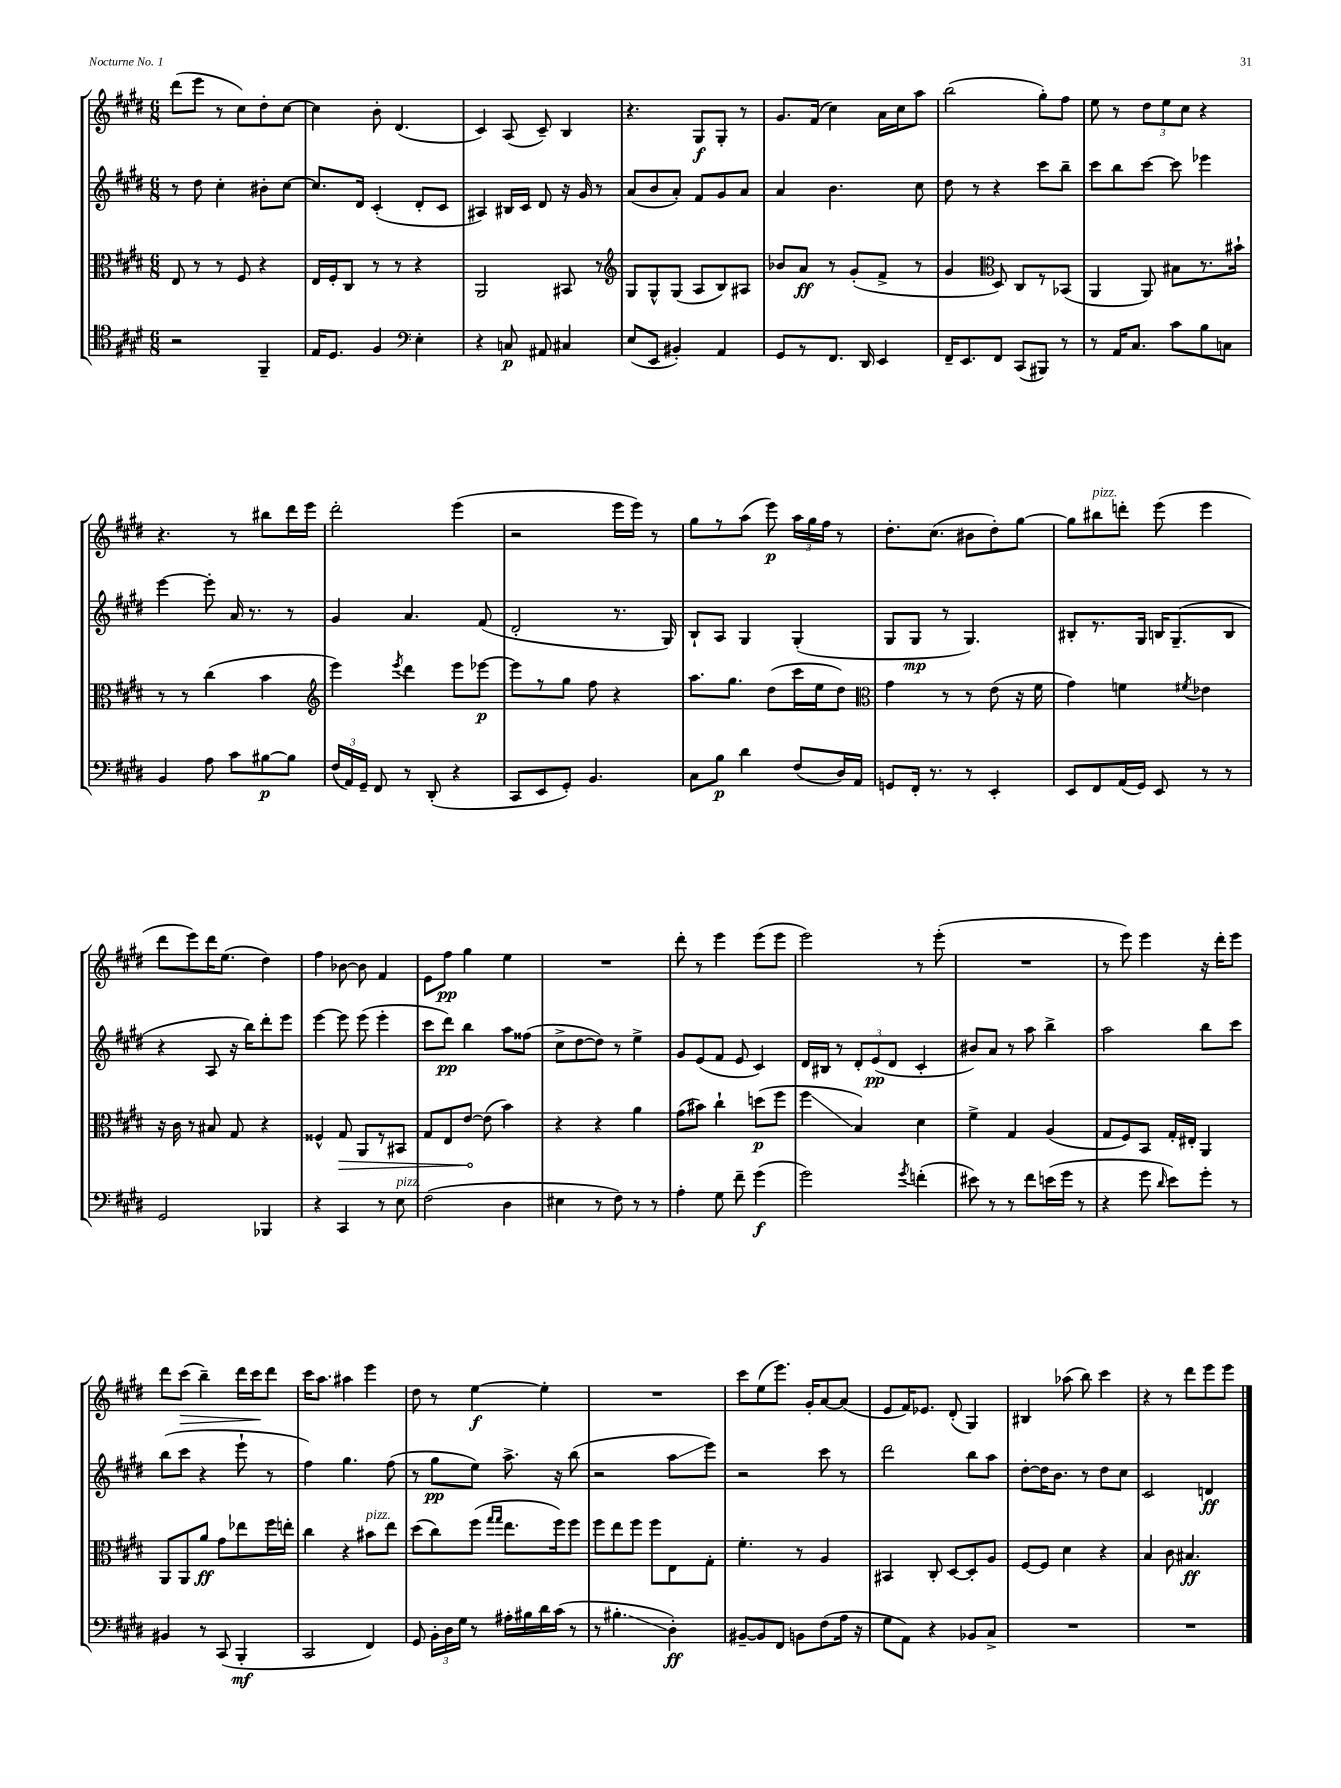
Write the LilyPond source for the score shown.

<<
\new StaffGroup <<
\new Staff = "s0" {
    \clef treble \key e \major \numericTimeSignature \time 6/8
    \autoBeamOff dis'''8[( e'''8] r8 cis''8[) dis''8-. cis''8]~ |
    cis''4 b'8-. dis'4.( |
    cis'4) a8( cis'8--) b4 |
    r4. gis8[\f gis8]-. r8 |
    gis'8.[ fis'16]( cis''4) a'16[ cis''16 a''8] |
    b''2( gis''8[-.) fis''8] |
    e''8 r8 \tuplet 3/2 { dis''8[ e''8 cis''8] } r4 |
    r4. r8 bis''8[ dis'''16 e'''16] |
    dis'''2-. e'''4( |
    r2 e'''16[ e'''16]) r8 |
    gis''8[ r8 a''8]( e'''8\p) \tuplet 3/2 { a''16[ gis''16 fis''16] } r8 |
    dis''8.[-. cis''8.]( bis'8[ dis''8-.) gis''8]~ |
    gis''8[ bis''8^\markup { \italic "pizz." } d'''8]-. e'''8( e'''4 |
    dis'''8[ e'''8) dis'''16 e''8.]( dis''4) |
    fis''4 bes'8~ bes'8 fis'4 |
    e'8[ fis''8]\pp gis''4 e''4 |
    R2. |
    dis'''8-. r8 e'''4 e'''8[( e'''8] |
    e'''2) r8 e'''8-.( |
    R2. |
    r8 e'''8) e'''4 r16 dis'''16[-. e'''8] |
    dis'''8[ cis'''8]\>( b''4--) dis'''16[ cis'''16\! dis'''8] |
    cis'''16[ a''8.] ais''4 e'''4 |
    dis''8 r8 e''4~\f e''4-. |
    R2. |
    cis'''8[ e''8( e'''8.]) gis'16[-. a'8~ a'8]( |
    e'8[ fis'16) ees'8.] dis'8-.( gis4) |
    bis4 aes''8( b''8) cis'''4 |
    r4 r8 dis'''8[ e'''8 e'''8] \bar "|." |
}
\new Staff = "s1" {
    \clef treble \key e \major \numericTimeSignature \time 6/8
    \autoBeamOff r8 dis''8 cis''4-. bis'8[-. cis''8]~ |
    cis''8.[ dis'16] cis'4-.( dis'8[-. cis'8] |
    ais4) bis16[ cis'16] dis'8 r16 gis'16 r8 |
    a'8[( b'8 a'8]-.) fis'8[ gis'8 a'8] |
    a'4 b'4. cis''8 |
    dis''8 r8 r4 cis'''8[ b''8]-- |
    cis'''8[ b''8 cis'''8]~ cis'''8 ees'''4 |
    e'''4~ e'''8-. a'16 r8. r8 |
    gis'4 a'4. fis'8( |
    dis'2-. r8. gis16) |
    b8[-! a8] gis4 gis4-.( |
    gis8[ gis8]\mp r8 gis4.) |
    bis8[-. r8. gis16] b16[ gis8.--( b8] |
    r4 a8 r16 b''16[) dis'''8-. e'''8] |
    e'''4~ e'''8 e'''8( e'''4-. |
    cis'''8[ dis'''8]\pp) b''4 a''8[ fisis''8]( |
    cis''8[-> dis''8~ dis''8]) r8 e''4-> |
    gis'8[ e'8( fis'8] e'8 cis'4) |
    dis'16[ bis16] r8 \tuplet 3/2 { dis'8[-. e'8\pp( dis'8] } cis'4-. |
    bis'8[) a'8] r8 a''8 b''4-> |
    a''2 b''8[ cis'''8] |
    b''8[( cis'''8] r4 e'''8-! r8 |
    fis''4) gis''4. fis''8( |
    r8 gis''8[\pp e''8]) a''8.-> r16 b''8( |
    r2 a''8[\glissando e'''8]) |
    r2 cis'''8 r8 |
    dis'''2 b''8[ a''8] |
    dis''8[~-. dis''16 b'8.] r8 dis''8[ cis''8] |
    cis'2 d'4\ff \bar "|." |
}
\new Staff = "s2" {
    \clef alto \key e \major \numericTimeSignature \time 6/8
    \autoBeamOff e8 r8 r8 fis8 r4 |
    e16[ fis16-. cis8] r8 r8 r4 |
    a,2 bis,8 r8 |
    \clef treble gis8[ gis8-^ gis8]( a8[ b8) ais8] |
    bes'8[ a'8]\ff r8 gis'8[-.( fis'8]-> r8 |
    gis'4 \clef alto dis8) cis8[ r8 bes,8]( |
    a,4 a,8) bis8[ r8. bis'16]-! |
    r8 r8 cis''4( b'4 |
    \clef treble e'''4) \acciaccatura { e'''8 } dis'''4 e'''8[ ees'''8]~\p |
    ees'''8[ r8 gis''8] fis''8 r4 |
    a''8.[ gis''8.] dis''8[( cis'''16 e''16 dis''8]) |
    \clef alto gis'4 r8 r8 e'8( r16 fis'16 |
    gis'4) f'4 \acciaccatura { fis'8 } ees'4 |
    r16 cis'16 r8 bis8 gis8 r4 |
    fisis4-^ \once \override Hairpin.circled-tip = ##t gis8\> a,8[ r8 bis,8] |
    gis8[ e8 e'8]~\! e'8( b'4) |
    r4 r4 a'4 |
    gis'8[( bis'8]) cis''4-! d''8[\p( fis''8] |
    fis''4\glissando b4) dis'4 |
    fis'4-> gis4 a4( |
    gis8[ fis8) b,8] gis16[-. eis16]-. a,4 |
    a,8[ a,8 a'8]\ff gis'8[ ees''8 fis''16 e''16]-. |
    cis''4 r4 bis'8[^\markup { \italic "pizz." } e''8] |
    dis''8[( cis''8) fis''8]( \grace { gis''16[ gis''16] } e''8.[ fis''16) fis''8] |
    fis''8[ e''8 fis''8] fis''8[ e8 gis8]-. |
    fis'4.-. r8 a4 |
    bis,4 cis8-. dis8[~ dis8-. a8] |
    fis8[~ fis8] dis'4 r4 |
    b4 cis'8 bis4.\ff \bar "|." |
}
\new Staff = "s3" {
    \clef tenor \key e \major \numericTimeSignature \time 6/8
    \autoBeamOff r2 fis,4-- |
    e16[ dis8.] fis4 \clef bass e4-. |
    r4 c8\p ais,8 cis4 |
    e8[( e,8] bis,4-.) a,4 |
    gis,8[ r8 fis,8.] dis,16 e,4 |
    fis,16[-- e,8. fis,8] cis,8[( bis,,8]) r8 |
    r8 a,16[ cis8.] cis'8[ b8 c8] |
    b,4 a8 cis'8[ bis8~\p bis8] |
    \tuplet 3/2 { fis16[( a,16) gis,16]-- } fis,8 r8 dis,8-.( r4 |
    cis,8[ e,8 gis,8]-.) b,4. |
    cis8[ b8]\p dis'4 fis8[( dis16) a,16] |
    g,8[ fis,16]-. r8. r8 e,4-. |
    e,8[ fis,8 a,16( gis,16]) e,8 r8 r8 |
    gis,2 bes,,4 |
    r4 cis,4 r8 e8^\markup { \italic "pizz." } |
    fis2( dis4 |
    eis4 r8 fis8) r8 r8 |
    a4-. gis8 fis'8-- gis'4\f( |
    gis'2) \acciaccatura { gis'8 } f'4-.( |
    eis'8) r8 r8 fis'8[ e'16( gis'16] r8 |
    r4 gis'8 \grace { dis'16 } e'8[) gis'8]-. r8 |
    bis,4 r8 cis,8( b,,4-.\mf |
    cis,2 fis,4) |
    gis,8 \tuplet 3/2 { b,16[-. dis16 gis16] } r8 ais16[-. bis16 dis'16 cis'16]( r8 |
    r8 bis4.-.\glissando dis4-.\ff) |
    bis,8[~-- bis,8 fis,8] b,8[ fis8( a16] r16 |
    gis8[ a,8]) r4 bes,8[ cis8]-> |
    R2. |
    R2. \bar "|." |
}
>>
>>
\layout { \context { \Score \remove "Bar_number_engraver" } }
